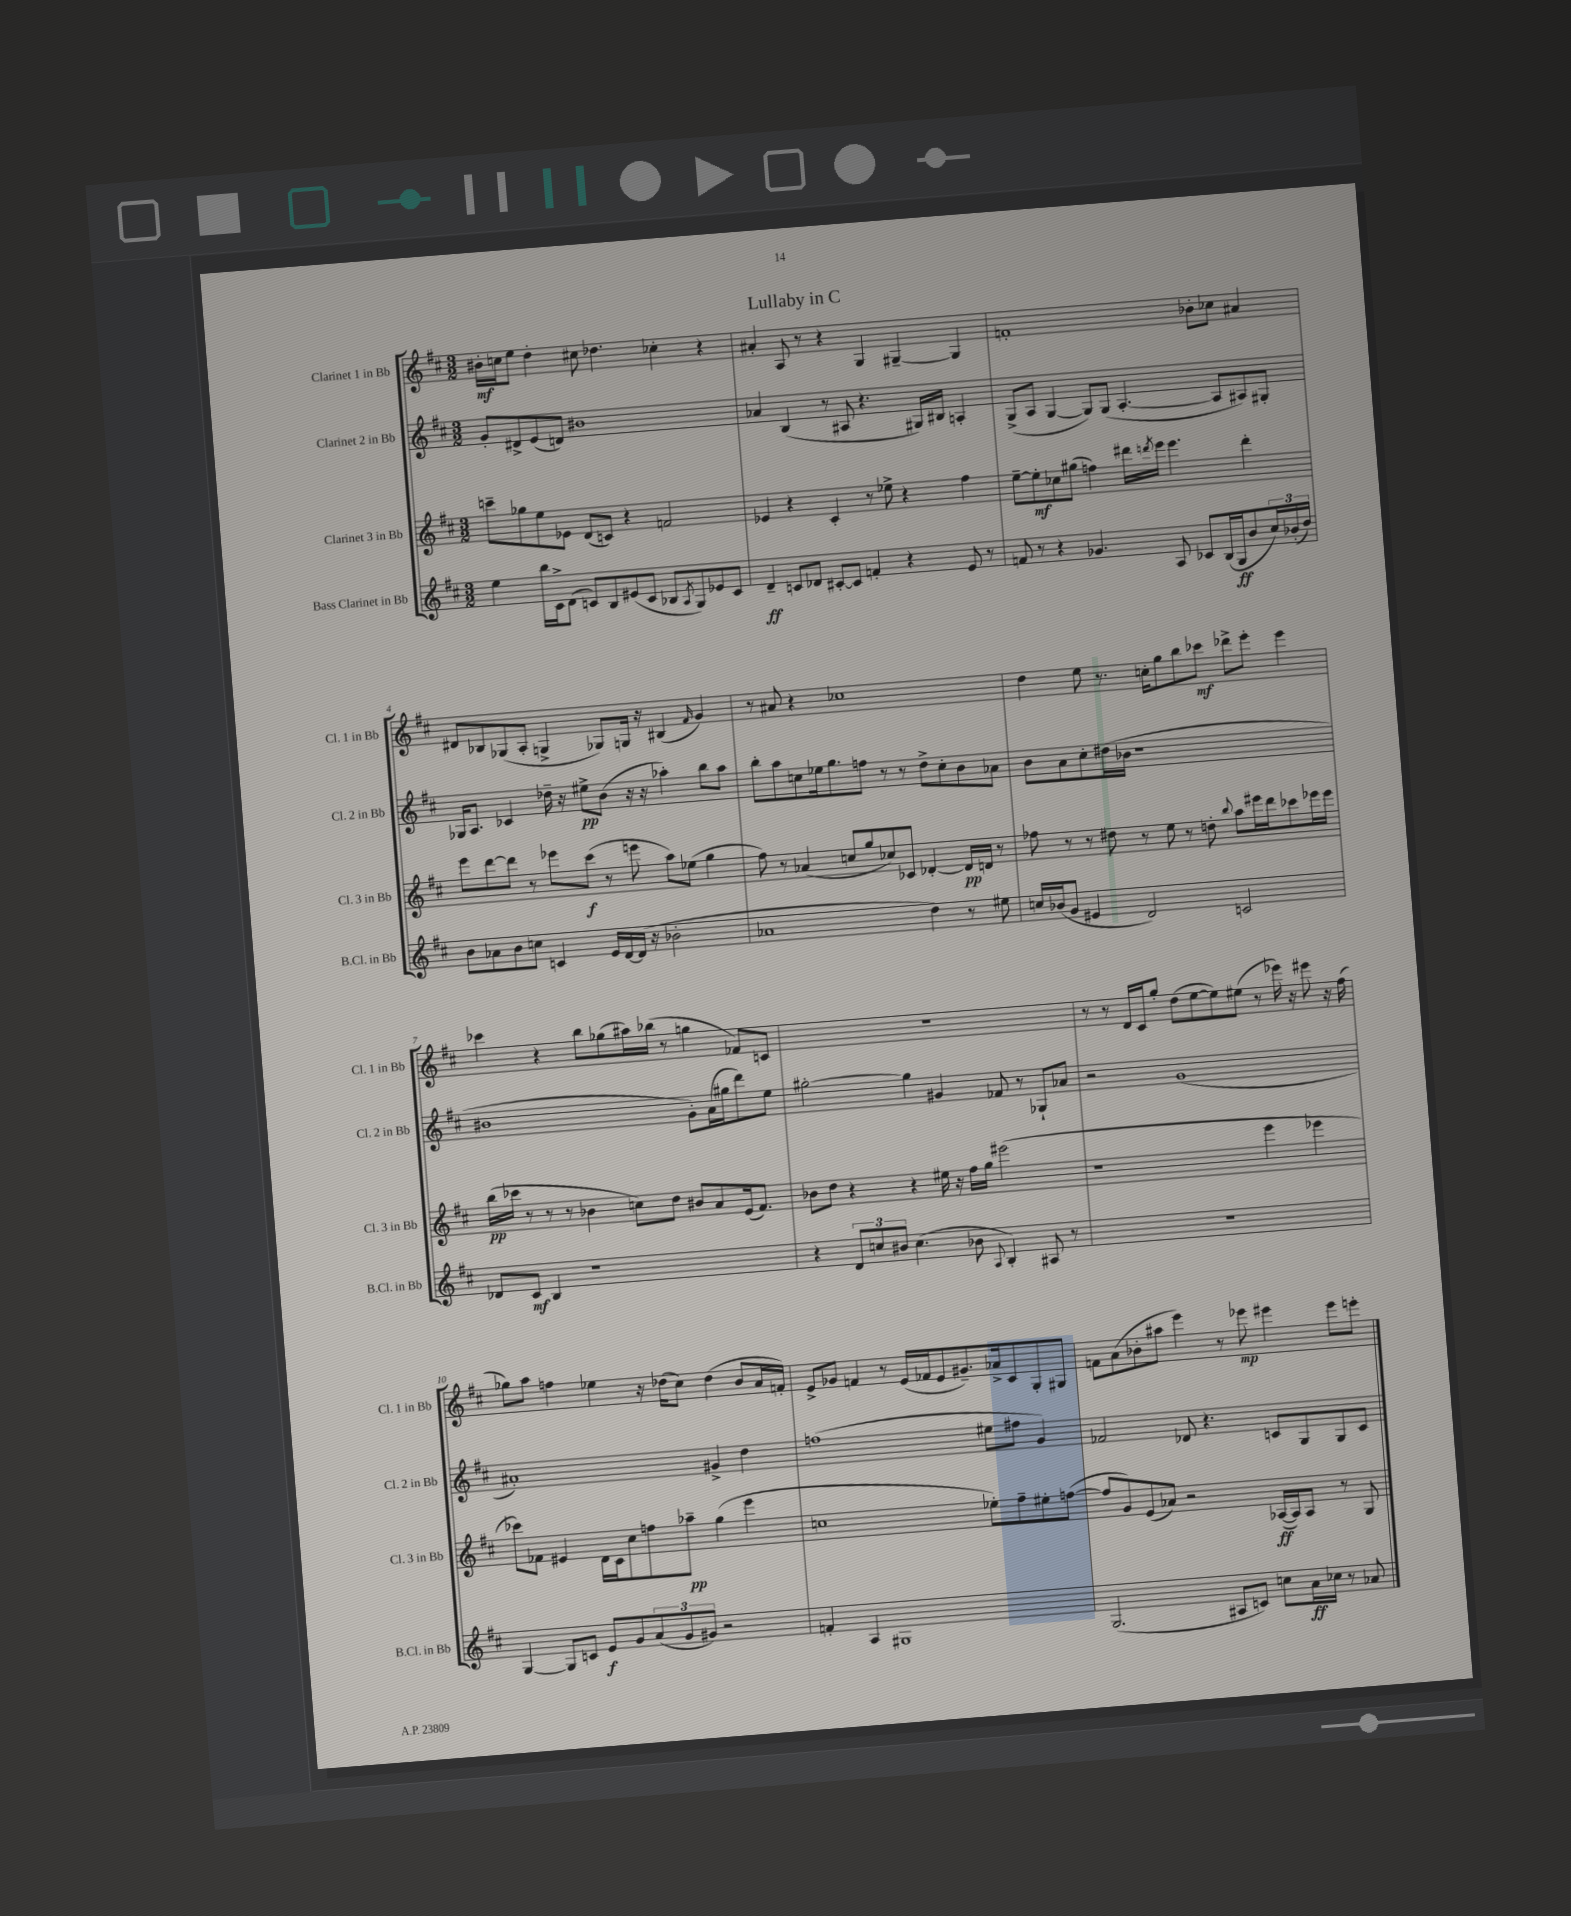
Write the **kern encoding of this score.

**kern	**kern	**kern	**kern
*staff4	*staff3	*staff2	*staff1
*clefG2	*clefG2	*clefG2	*clefG2
*k[f#c#]	*k[f#c#]	*k[f#c#]	*k[f#c#]
*M3/2	*M3/2	*M3/2	*M3/2
4ee	8ccc~	8g'	16b#'
.	.	.	16cc
.	8gg-	8d#^	8ee
16bb	8ee	(8e	4dd'
16c#^	.	.	.
(8d	8e-	8d)	.
8c)	(8d	1b#	8cc#
8B	8c)	.	4.dd-
(8e#	4r	.	.
8c	.	.	.
8B-	2f	.	4cc-'
8qA	.	.	.
8G)	.	.	.
8e-	.	.	4r
8c	.	.	.
=	=	=	=
4d~	4e-	4a-	4a#'
8c	4r	(4B	8A
8d-	.	.	8r
[8c#'	4c#'	8r	4r
8c#]	.	8A#	.
4f'	8r	4.r	4G
.	8ee-^	.	.
4r	4r	.	[4G#~
.	.	16G#)	.
.	.	16B#	.
8e	4ff#	4A'	4G#]
8r	.	.	.
=	=	=	=
8f	[8ee~	(8G^	1f'
8r	8ee']	8A	.
4r	8cc-	[4G	.
.	(8gg#	.	.
4.g-	4ff)	8G])	.
.	.	(8G	.
.	16ddd#	[4.A'	.
.	8qddd	.	.
.	16eee	.	.
8A	4.eee	.	.
8c-	.	.	8b-'
(16B	.	8A]	8cc-
16G	.	.	.
8b	4ddd'	8A#)	4a#
24cc#)	.	8G#'	.
(24b-'	.	.	.
24dd)	.	.	.
=	=	=	=
8b	8eee	16G-	8d#
.	.	8.A	.
8a-	[8ddd	.	8B-
8b	8ddd]	4c-	(8G-
8cc	8r	.	8A'
4c	8eee-	16dd-~	4G^
.	.	16r	.
.	(8ccc#	8ee#^	.
16e	8r	(8b	8G-)
[16d	.	.	.
(16d]	8eee	16r	16G
16r	.	16r	16r
2b-'	8aa)	4aa-')	(4B#
.	(8ee-	.	.
.	.	.	16qqf#
.	4gg	8bb	4g)
.	.	8aa-	.
=	=	=	=
1a-	8ff#)	8bb'	8r
.	8r	8aa	8a#
.	(4a-	8cc	4r
.	.	16ee-	.
.	.	8.gg	.
.	8cc	.	1cc-
.	8gg	8ff	.
.	8cc-)	8r	.
.	8c-	8r	.
4dd)	[4d-'	8dd^	.
.	.	8cc'	.
8r	16d-]	8b	.
.	16d	.	.
8ee#	8r	8a-	.
=	=	=	=
16cc	8ff-	8b	4dd
(16b-	.	.	.
8g	8r	8a	.
4e#	8r	8cc#'	8ee
.	8dd#	(16dd#	8.r
.	.	16b-	.
2d)	8r	1r	.
.	.	.	16cc'
.	8ee	.	8gg
.	8r	.	8bb
.	8dd'	.	8ccc-
.	8qqbb	.	.
2c	8aa	.	8ddd-^
.	16eee#	.	8eee'
.	16ddd	.	.
.	8ccc-	.	4eee
.	16eee-	.	.
.	16eee-	.	.
=	=	=	=
8d-	(16bb	1b#	4ccc-
.	16ccc-	.	.
8c#	8r	.	.
4B	8r	.	4r
.	8r	.	.
1r	4b-	.	8bb
.	.	.	(8gg-
.	8cc)	.	16aa#)
.	.	.	(16bb-
.	8dd	.	8r
.	8b#	8g')	4gg
.	8a	(16a	.
.	.	16gg#	.
.	(16e	8ddd)	8f-)
.	8.f#)	.	.
.	.	8ee	8c
=	=	=	=
4r	8b-	[2gg#'	1.r
.	8dd	.	.
12d	4r	.	.
12cc	.	.	.
12b#	.	.	.
(4.cc	4r	4gg#]	.
.	16ee#	4g#	.
.	16r	.	.
8b-	16ff#	.	.
.	16gg	.	.
8qqA	.	.	.
4B')	(2eee#	8f-	.
.	.	8r	.
8A#	.	8G-`	.
8r	.	8a-	.
=	=	=	=
1.r	1r	2r	8r
.	.	.	8r
.	.	.	16d
.	.	.	16c#
.	.	.	8gg'
.	.	(1g	(8dd
.	.	.	[8ee
.	.	.	8ee])
.	.	.	(8ee#
.	4eee	.	8r
.	.	.	16eee-)
.	.	.	16r
.	4eee-	.	8eee#
.	.	.	16r
.	.	.	(16ff#
=	=	=	=
[4G	8ccc-)	1a#')	8gg-)
.	8f-	.	8aa
8G]	4e#	.	4ff
8c	.	.	.
8e	16d	.	4ee-
.	16c#	.	.
8g	8cc#	.	.
(12a	8ff	.	16r
.	.	.	(16dd-
12g	.	.	.
.	8aa-~	.	8cc#)
12g#)	.	.	.
2r	(4gg	4g#^	(4dd-
.	4eee	4dd	8b
.	.	.	16a
.	.	.	16f')
=	=	=	=
4f'	1cc	(1ff	8e^
.	.	.	8g-
4A	.	.	4f
1G#	.	.	8r
.	.	.	(16e
.	.	.	16f-
.	.	.	8e
.	.	.	8.g#~)
.	8ee-')	8ee#	.
.	.	.	16a-^
.	8ff#~	8ff#	8c#
.	8ee#'	4g)	8G'
.	([8ff	.	8G#
=	=	=	=
(2.G	8ff]	2f-	8f
.	8g)	.	(8a
.	(8e	.	8b-'
.	8a-)	.	8aa#
.	2r	8d-	4eee)
.	.	4.r	.
8A#	.	.	8r
8c)	.	.	8eee-
8cc	([16A-	8c	4eee#
.	16A-])	.	.
16a	8A-	8G	.
16cc-	.	.	.
8r	8r	8G	8eee#
8a-	8G	8c	8eee'
==	==	==	==
*-	*-	*-	*-
